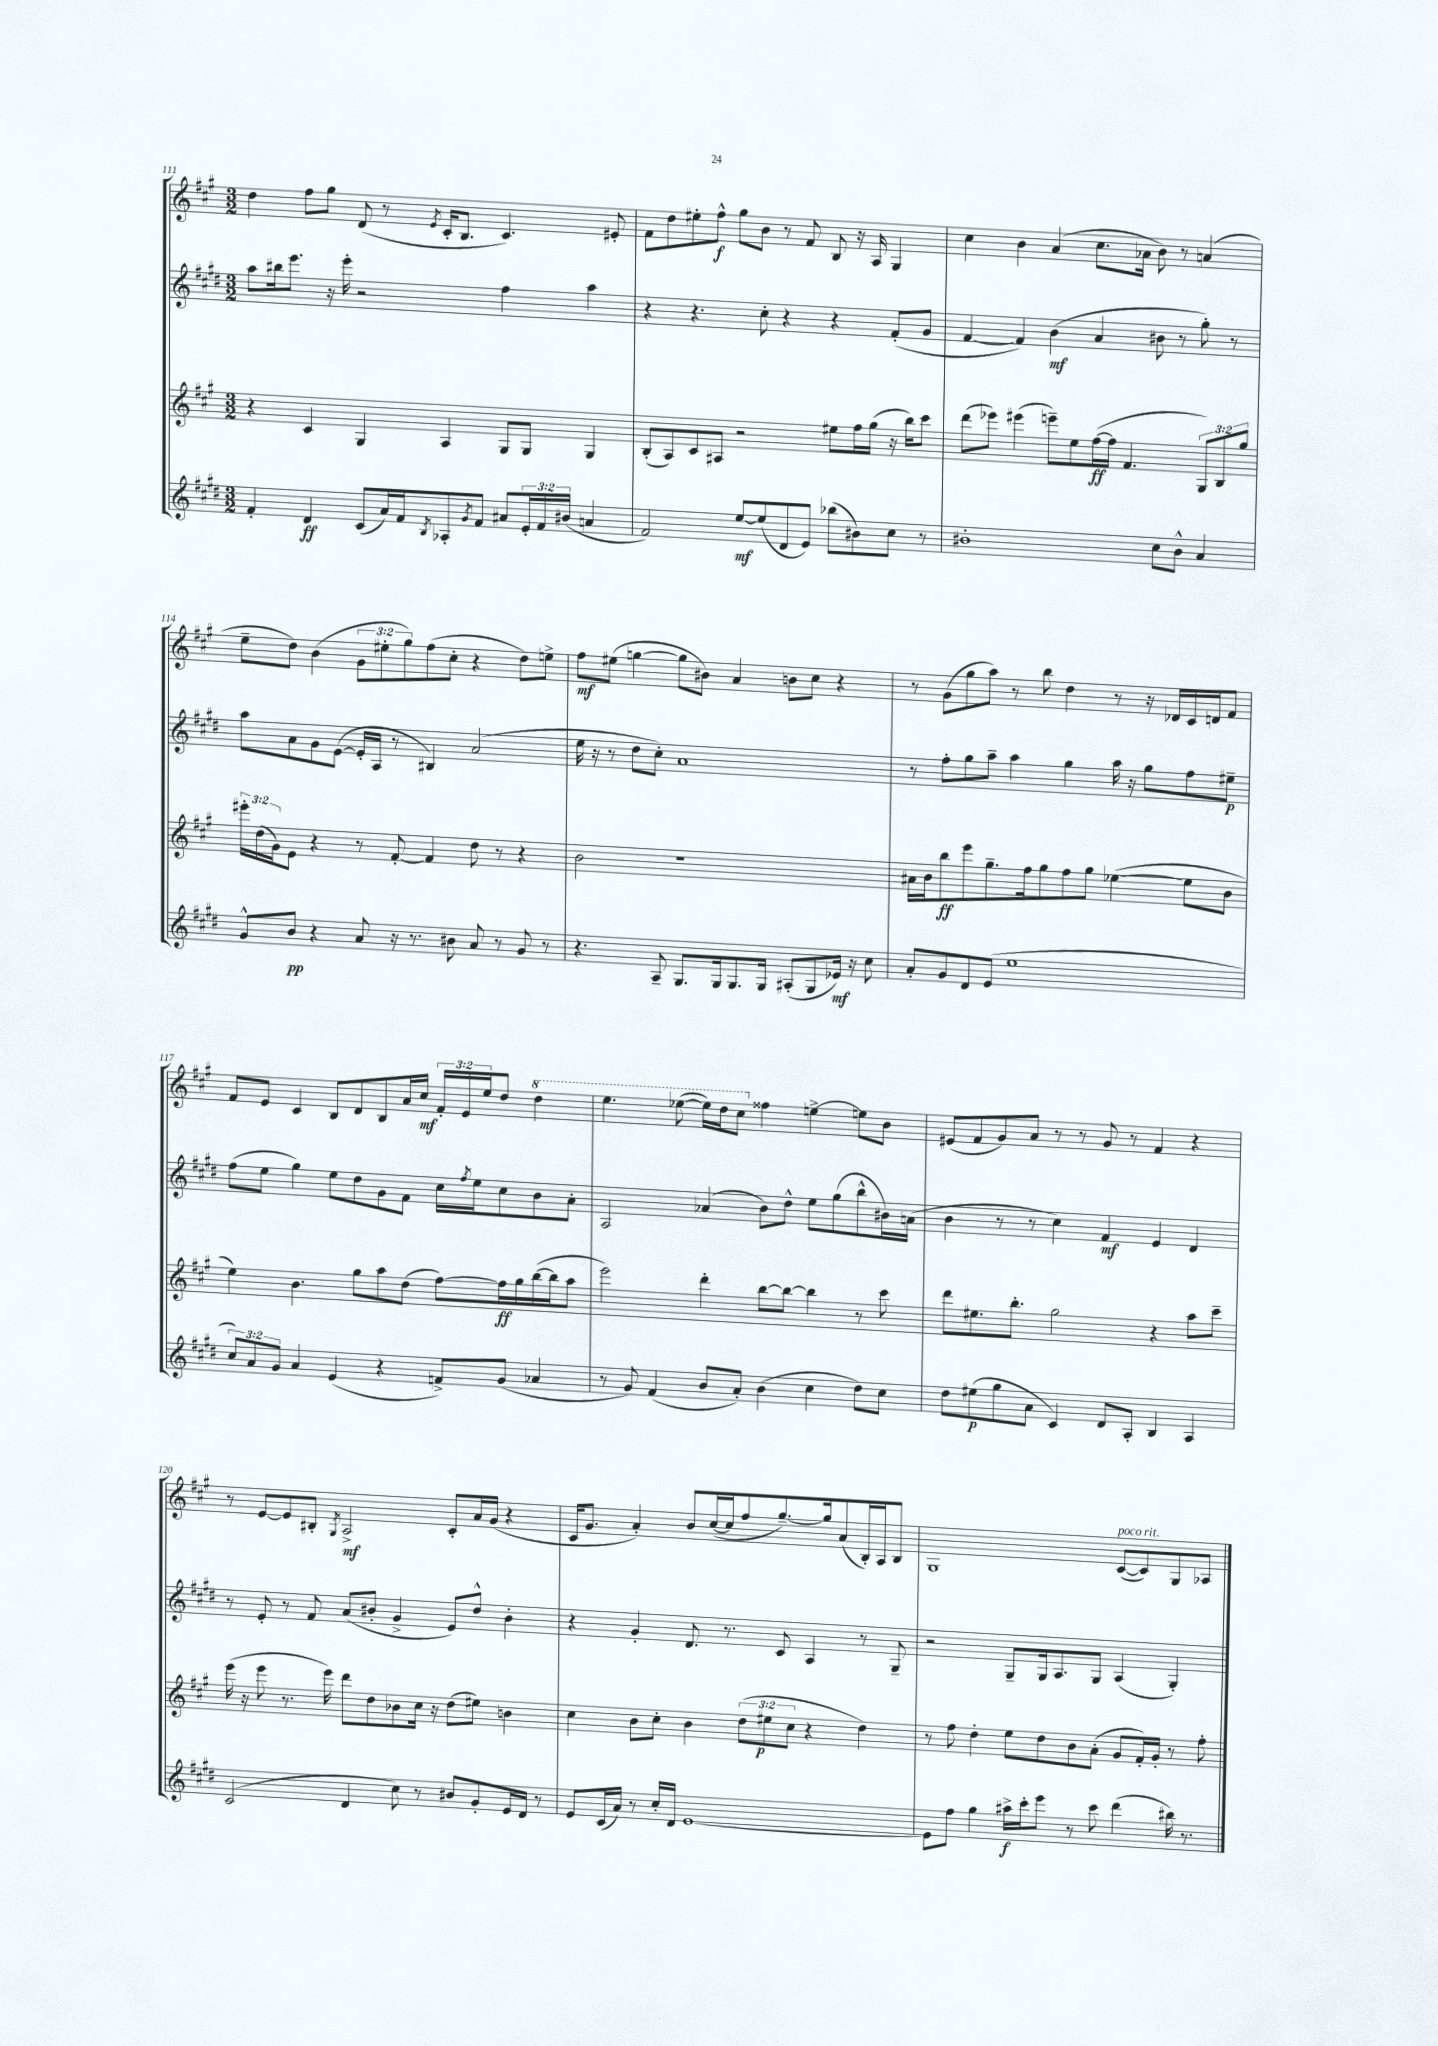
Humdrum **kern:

**kern	**kern	**kern	**kern
*staff4	*staff3	*staff2	*staff1
*clefG2	*clefG2	*clefG2	*clefG2
*k[f#c#g#d#]	*k[f#c#g#]	*k[f#c#g#d#]	*k[f#c#g#]
*M3/2	*M3/2	*M3/2	*M3/2
4f#'/	4r	8aa\L	4dd\
.	.	16bb#\k	.
.	.	8.eee\J	.
4d#/	4c#/	.	8ff#\L
.	.	16r	8gg#\J
.	.	16eee'\	.
(8c#/L	4G#/	2r	(8d/
16a/L)	.	.	8r
16f#/J	.	.	.
8qB/	.	.	8qe/
8A-'/	4A/	.	16c#'/LK
.	.	.	8.B/J
8qg#/	.	.	.
8f#/J	.	.	.
8a#/L	8G#/L	4ff#\	4.c#/)
24e'/L	8G#/J	.	.
24f#/	.	.	.
(24b#/JJ	.	.	.
4a/	4G#/	4aa\	.
.	.	.	8e#'/
=	=	=	=
2f#/)	(8B'/L	4r	8f#\L
.	8A/)	.	8dd\
.	8c#/	4.r	8ee#'\
.	8A#/J	.	8ff#^^\J
[8ee/L	2r	.	8gg#\L
(8ee/]	.	8cc#'\	8b\J
8d#/	.	4r	8r
8e/J)	.	.	8f#/
(8bb-\L	8ee#\L	4r	8B/
8b#\)	16ff#\L	.	16r
.	(16gg#\JJ	.	16A/
8cc#\J	16r	(8f#'/L	4G#/
.	16bb\LK)	.	.
8r	8ccc#\J	8g#/J	.
=	=	=	=
1b#'	(8ddd\L	[4f#/	4cc#\
.	8eee-\J)	.	.
.	(4eee#\	4f#/])	4b\
.	8eee~\L)	(4b\	(4a/
.	8ee\	.	.
.	([16ff#\L	4a/	8.cc#\L
.	16ff#\]JJ	.	.
.	4.f#/	.	.
.	.	.	16a-\Jk
8cc#\L	.	8b#\	8b\)
8b#^^\J	.	8r	8r
4a/	12G#/L)	8gg#'\)	(4a/
.	12B/	.	.
.	.	8r	.
.	12gg#/J	.	.
=	=	=	=
8g#^^/L	24eee#'\LL	8aa\L	8ee~\L
.	(24dd\	.	.
.	24g#\J)	.	.
8b/J	8e\J	8a\	8dd\J)
4r	4r	8g#\	(4b\
.	.	([8e\J	.
8a/	8r	16e'/]LL	12g#\L
.	.	16A/JJ	.
.	.	.	12ee#'\
16r	[8f#'/	8r	.
.	.	.	12gg#\)
8.r	.	.	.
.	4f#/]	4B#/)	(8ff#\
8b#\	.	.	8cc#'\J
8a/	8dd\	(2a/	4r
8r	8r	.	.
8g#/	4r	.	8dd\L)
8r	.	.	8ee^\J
=	=	=	=
4.r	2b\	16ee\	8ff#\L
.	.	16r	.
.	.	8r	(8ee#\J
.	.	8dd#\L	[4gg\
8A~/	.	8cc#'\J)	.
8.G#/L	1r	1a	8gg\]L
.	.	.	8b#\J)
16G#/k	.	.	.
8.G#/	.	.	4a/
16G#/Jk	.	.	.
(8A#'/L	.	.	8b\L
8G#/	.	.	8cc#\J
16e-/Jk)	.	.	4r
16r	.	.	.
8cc#\	.	.	.
=	=	=	=
8a'/L	16a#\LL	8r	8r
.	16b\J	.	.
8g#/	8bb\	8ff#'\L	(8g#\L
8d#/	8eee\	8gg#\	8gg#\
(8e/J	8.gg#~\	8aa~\J	8aa\J)
1ee	.	4aa\	8r
.	16ff#\k	.	.
.	8gg#\	.	8bb\
.	8ff#\	4gg#\	4dd\
.	8gg#\J	.	.
.	([4ee-\	16aa\	8r
.	.	16r	.
.	.	8gg#\L	16r
.	.	.	16d-/LL
.	8ee-\]L	8ff#\	16c#/
.	.	.	16d/J
.	8b\J	8ee#~\J	8f#/J
=	=	=	=
12cc#/L)	4ee\)	(8ff#\L	8f#/L
12a/	.	.	.
.	.	8ee\J	8e/J
12g#/J	.	.	.
4a/	4.b\	4gg#\)	4c#/
(4e/	.	8ee\L	8B/L
.	8gg#\L	8dd#\	8d/
4r	8aa\	8g#\	8B/
.	(8dd\J	8f#\J	16a/L
.	.	.	16cc#/JJ
8f^/L)	[8ff#\L)	16cc#\LL	24f#'/LL
.	.	.	24e/
.	.	8qff#/	.
.	.	16ee\J	.
.	.	.	24ee/J
(8g#/J	16ff#\]L	8cc#\	8dd/J
.	16gg#\	.	.
4a-/	([16bb\	8b\	4ddd\
.	16bb\]J	.	.
.	8aa\J	8a'\J	.
=	=	=	=
8r	2eee\)	2A/	4.eee\
8g#/)	.	.	.
(4f#/	.	.	.
.	.	.	([8eee-\
8b/L	4ddd'\	(4a-/	16eee-\]LL)
.	.	.	16ddd\J
8a'/J)	.	.	8ccc#\J
(4b\	[8bb\L	8b\L)	4ff##\
.	8bb\_J	8dd#^^\J	.
4cc#\	4bb\]	8ee\L	[4ee^\
.	.	(8gg#\	.
8dd#\L)	8r	8bb^^\	8ee\]L
8cc#\J	8ccc#\	16b#\L)	8b\J
.	.	(16a\JJ	.
=	=	=	=
8dd#\L	8ddd\L	4b\	(8e#/L
(8ee#\	8.ee#\	.	8f#/
8gg#\	.	8r	8g#/)
.	8.bb'\J	.	.
8a\J	.	8r	8a/J
4c#/)	2gg#\	4cc#\)	8r
.	.	.	8r
8d#/L	.	4f#/	8g#/
8A'/J	.	.	8r
4B/	4r	4e/	4f#/
4A/	8aa\L	4d#/	4r
.	8ccc#~\J	.	.
=	=	=	=
(2c#/	(16eee\	8r	8r
.	16r	.	.
.	8eee\	8e'/	[8e/L
.	8.r	8r	8e/]
.	.	8f#/	8B#'/J
.	16eee\)	.	.
.	.	.	8qG#/
4d#/	8ddd\L	(8a/L	2A^/
.	8dd\	8b#'/J	.
8cc#\)	8b-\	4g#^/	.
8r	16cc#\Jk	.	.
.	16r	.	.
8b#/L	(8dd\L	8e/L)	8c#'/L
8g#'/	8ee#\J)	8dd#^^/J	16a/L
.	.	.	(16g#/JJ
16e/L	4b\	4b#'\	4r
16d#/JJ	.	.	.
8r	.	.	.
=	=	=	=
8e/L	4cc#\	4r	16c#/LK
.	.	.	8.g#/J
(16c#/L	.	.	.
16a/JJ)	.	.	.
8r	8b\L	4g#'/	4a'/)
16cc#'/LL	8cc#'\J	.	.
16d#/JJ	.	.	.
[1e	4b\	8.d#/	8b/L
.	.	.	([16cc#/L
.	.	8.r	16cc#/]J
.	(12dd\L	.	8ff#/
.	12ee#\	.	.
.	.	8c#/	[8.gg#~/)
.	12cc#\J	.	.
.	4r	4A/	.
.	.	.	16gg#/]k
.	.	.	(8a/
.	4dd\)	8r	16B'/L)
.	.	.	16A/J
.	.	8G#~/	8B/J
=	=	=	=
8e\]L	8r	2r	1G#
8ff#\J	8ff#\	.	.
4gg#\	4dd'\	.	.
16aa#^\LL	8ee\L	8G#~/L	.
16ccc#'\J	.	.	.
8eee\J	8dd\	16G#/k	.
.	.	8.A/	.
8r	8b\	.	.
8ccc#\	(8a'\J	8G#/J	.
(4ddd#\	8g#/L	(4A/	([8c#/L
.	16f#'/L)	.	8c#/])
.	16g#'/JJ	.	.
16bb#\)	8r	4G#'/)	8G#/
8.r	.	.	.
.	8ff#'\	.	8A-/J
==	==	==	==
*-	*-	*-	*-
